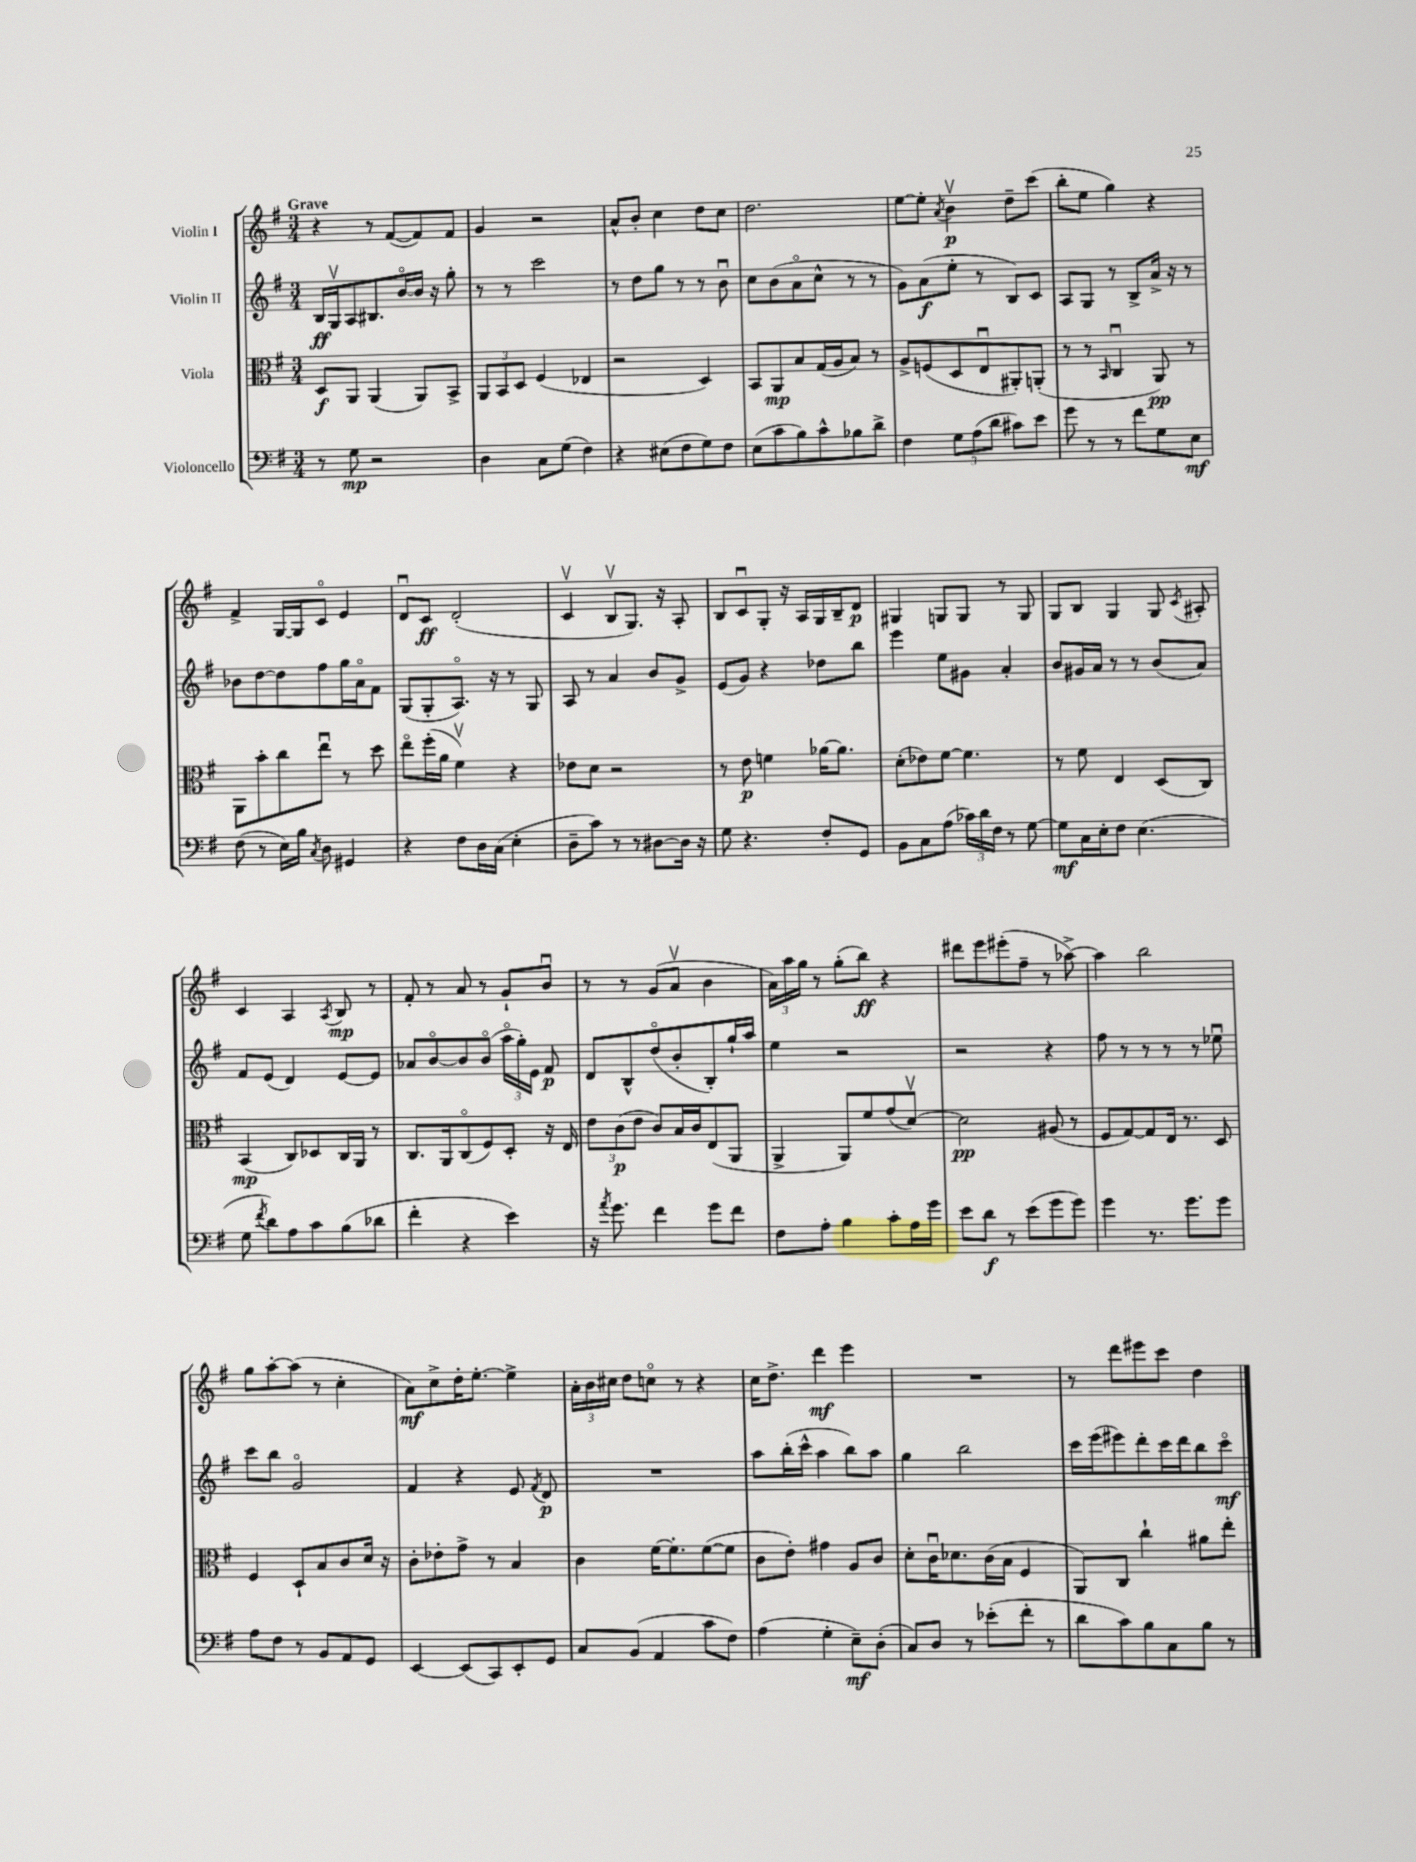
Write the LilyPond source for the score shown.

<<
\new StaffGroup <<
\new Staff = "s0" \with { instrumentName = "Violin I" } {
    \clef treble \key g \major \numericTimeSignature \time 3/4 \tempo "Grave"
    \autoBeamOff r4 r8 fis'8[~( fis'8) fis'8] |
    g'4 r2 |
    a'8[-^ b'8]-. c''4 d''8[ c''8] |
    d''2. |
    e''8[~ e''8]-. \acciaccatura { a'8 } b'4\upbow\p d''8[-- c'''8]( |
    b''8[-. e''8] g''4) r4 |
    fis'4-> g16[~ g16 c'8]\flageolet e'4 |
    d'8[\downbow c'8]\ff d'2-.( |
    c'4\upbow b8[\upbow g8.]) r16 a8-. |
    b8[ c'8\downbow g8]-. r16 a16[ g16 b16-- d'8]\p |
    gis4 g8[ g8] r8 g8 |
    g8[ b8] g4 g8 \acciaccatura { c'8 } ais8-. |
    c'4 a4 \acciaccatura { a8 } b8\mp r8 |
    fis'8-. r8 a'8 r8 g'8[-! b'8]\downbow |
    r8 r8 g'8[( a'8]\upbow b'4 |
    \tuplet 3/2 { a'16[) a''16 g''16] } r8 g''8[-.( b''8]\ff) r4 |
    dis'''8[ e'''8 eis'''8-.( fis''8]-- r8 aes''8~->) |
    aes''4 b''2 |
    g''8[ a''8~-. a''8]( r8 c''4-. |
    a'8[\mf) c''8-> d''16-. e''8.]~-. e''4-> |
    \tuplet 3/2 { a'16[-. b'16 cis''16] } d''8[ c''8]\flageolet r8 r4 |
    c''16[ d''8.]-> d'''4\mf e'''4 |
    R2. |
    r8 d'''8[ eis'''8 c'''8] d''4 \bar "|." |
}
\new Staff = "s1" \with { instrumentName = "Violin II" } {
    \clef treble \key g \major \numericTimeSignature \time 3/4
    \autoBeamOff b16[\ff g16\upbow a8 bis8. b'16~\flageolet b'16] r16 g''8-. |
    r8 r8 c'''2 |
    r8 d''8[ g''8] r8 r8 b'8\downbow |
    c''8[ b'8( a'8\flageolet c''8]-^ r8 r8 |
    g'8[) a'8\f( e''8]-. r8 b8[) c'8] |
    a8[ g8] r8 b8[-> a'16]-> r16 r8 |
    bes'8[ d''8~ d''8 fis''8 g''16 a'16\flageolet fis'8] |
    g8[( g8-. a8.]\flageolet) r16 r8 g8 |
    a8 r8 a'4 b'8[ g'8]-> |
    e'8[( g'8]) r4 des''8[ b''8] |
    e'''4 e''8[ gis'8] a'4-. |
    b'8[ gis'16 a'16] r8 r8 b'8[( a'8]) |
    fis'8[ e'8]( d'4) e'8[~ e'8] |
    aes'8[ b'8~\flageolet b'8 b'8]\flageolet( \tuplet 3/2 { a''16[\flageolet g''16-.) e'16] } fis'8\p |
    d'8[ b8-^ d''8\flageolet( b'8-. b8-.) g''16-! a''16] |
    e''4 r2 |
    r2 r4 |
    fis''8 r8 r8 r8 r8 ees''8\downbow |
    c'''8[ b''8] g'2\flageolet |
    fis'4 r4 e'8 \acciaccatura { fis'8 } d'8\p |
    R2. |
    a''8[ b''16-.( c'''16]-^ a''4 b''8[) a''8] |
    g''4 b''2 |
    c'''16[ e'''16( eis'''8) d'''8-. c'''16 d'''16 b''8 c'''8]\flageolet\mf \bar "|." |
}
\new Staff = "s2" \with { instrumentName = "Viola" } {
    \clef alto \key g \major \numericTimeSignature \time 3/4
    \autoBeamOff d8[\f a,8] a,4( a,8[) b,8]-> |
    \tuplet 3/2 { a,8[ b,8 d8] } fis4( ees4 |
    r2 d4) |
    b,8[ a,8\mp b8 g16( a16 b8]) r8 |
    a8[-> f8( d8 e8\downbow ais,8-.) a,8]-.( |
    r8 r8 \grace { b,16 } c4\downbow a,8\pp) r8 |
    a,8[ b'8-. c''8 e''8]\downbow r8 d''8 |
    e''8[\flageolet fis''16-.( a'16] fis'4\upbow) r4 |
    ees'8[ d'8] r2 |
    r8 e'8\p f'4 aes'16[~ aes'8.] |
    d'8[-.( ees'8) fis'8]~ fis'4. |
    r8 fis'8 e4 d8[( c8]) |
    b,4\mp( c8[) des8 c16 a,16] r8 |
    c8.[ a,16 c8\flageolet( fis8) d8]-. r16 e16 |
    \tuplet 3/2 { e'8[ c'8\p( e'8] } c'8[) b16 c'16 e8( a,8] |
    a,4-> a,8[) fis'8 g'8( d'8]~\upbow) |
    d'2\pp ais8( r8 |
    fis8[ g8~) g8 e16] r8. d8 |
    fis4 d8[-! b8 c'8 d'16] r16 |
    c'8[-. ees'8-. g'8]-> r8 b4 |
    c'4 fis'16[~ fis'8.-. fis'8~( fis'8] |
    c'8[ e'8]-.) gis'4 a8[ c'8] |
    d'8[-. c'16\downbow des'8. c'16( b16] fis4 |
    a,8[) c8] c''4-! ais'8[ e''8]-. \bar "|." |
}
\new Staff = "s3" \with { instrumentName = "Violoncello" } {
    \clef bass \key g \major \numericTimeSignature \time 3/4
    \autoBeamOff r8 g8\mp r2 |
    d4 c8[ g8]( fis4) |
    r4 eis8[( fis8 g8) fis8] |
    e8[( c'8 b8) c'8-^ bes8 d'8]-> |
    fis4 \tuplet 3/2 { g8[ a8( d'8] } cis'8[) e'8] |
    g'8 r8 r8 fis'8[ g8 e8]\mf |
    fis8( r8 e16[) b16] \acciaccatura { c8 } d8 gis,4 |
    r4 fis8[ d16 c16]( e4-. |
    d8[-- c'8]) r8 r8 dis8[~ dis16] r16 |
    g8 r4. fis8[-. g,8] |
    b,8[ c8 a8]( \tuplet 3/2 { ces'16[) d'16 fis16] } r8 g8~ |
    g8[\mf c16 e16-. fis8] e4.( |
    g8 \acciaccatura { fis'8 } d'8[) a8 c'8 b8( des'8] |
    fis'4-. r4 e'4) |
    r16 \acciaccatura { a'8 } g'8. fis'4 g'8[ fis'8] |
    fis8[ a8]-. b4 c'8[-. a16 g'16] |
    e'8[ d'8]\f r8 e'8[( g'8 g'8]) |
    g'4 r8. g'8.[ g'8] |
    a8[ fis8] r8 b,8[ a,8 g,8] |
    e,4~ e,8[( c,8) e,8-. g,8] |
    c8[ b,8]( a,4 c'8[ fis8]) |
    a4( g4-. e8[--\mf) d8]-.( |
    c8[) d8] r8 ees'8[-.( fis'8]-. r8 |
    d'8[ c'8) b8 c8 b8] r8 \bar "|." |
}
>>
>>
\layout { \context { \Score \remove "Bar_number_engraver" } }
